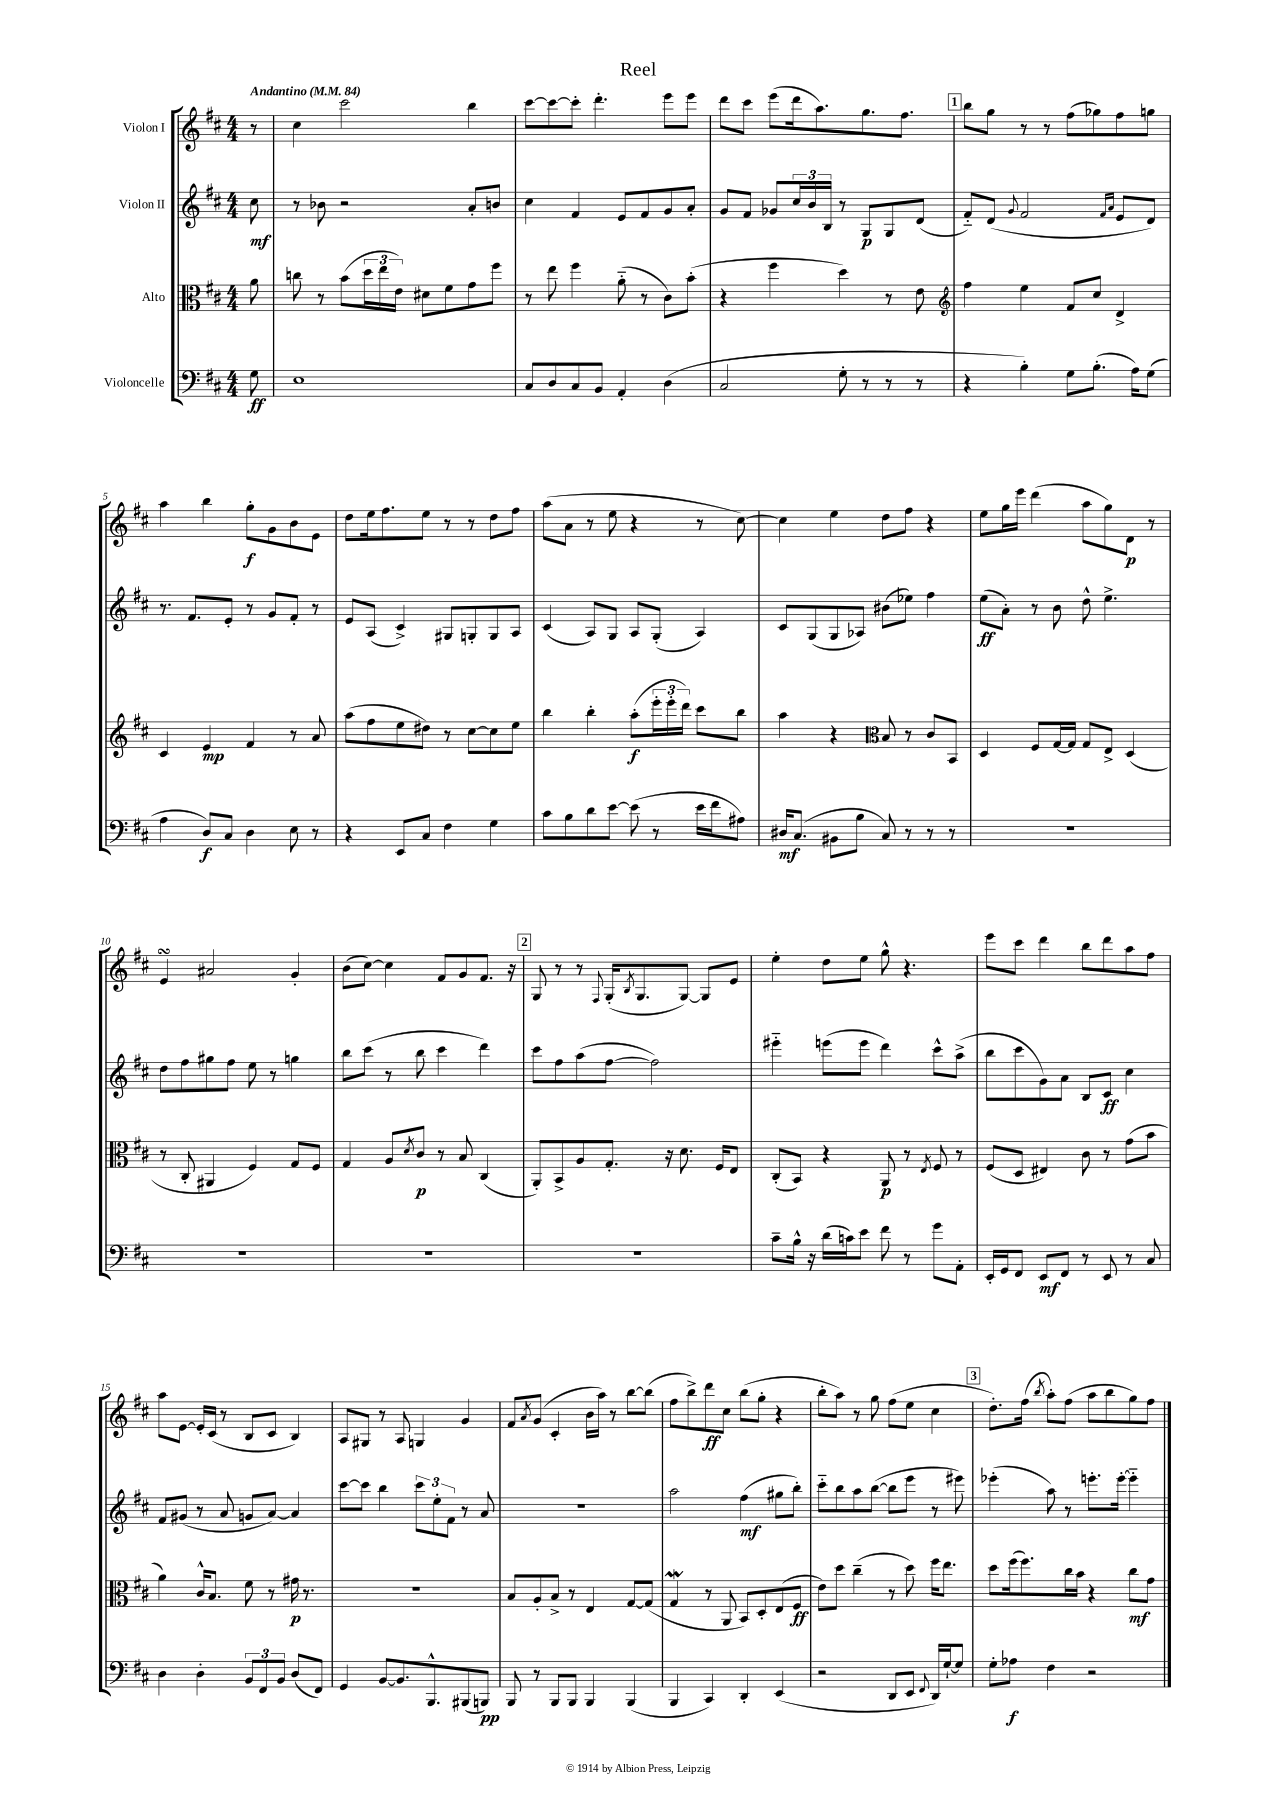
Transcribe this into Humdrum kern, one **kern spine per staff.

**kern	**dynam	**kern	**dynam	**kern	**dynam	**kern	**dynam
*part4	*part4	*part3	*part3	*part2	*part2	*part1	*part1
*staff4	*staff4	*staff3	*staff3	*staff2	*staff2	*staff1	*staff1
*I"Violoncelle	*	*I"Alto	*	*I"Violon II	*	*I"Violon I	*
*clefF4	*	*clefC3	*	*clefG2	*	*clefG2	*
*k[f#c#]	*	*k[f#c#]	*	*k[f#c#]	*	*k[f#c#]	*
*M4/4	*	*M4/4	*	*M4/4	*	*M4/4	*
*MM84	*	*MM84	*	*MM84	*	*MM84	*
=	=	=	=	=	=	=	=
!	!	!	!	!	!	!LO:TX:a:B:t=Andantino	!
8G\	ff	8a\	.	8cc#\	mf	8r	.
=1	=1	=1	=1	=1	=1	=1	=1
1E	.	8ccn\	.	8r	.	4cc#\	.
.	.	8r	.	8b-X\	.	.	.
.	.	(8b\L	.	2r	.	2ccc#\	.
.	.	24dd\L	.	.	.	.	.
.	.	24ee\	.	.	.	.	.
.	.	24e\JJ)	.	.	.	.	.
.	.	8d#X\L	.	.	.	.	.
.	.	8f#\	.	.	.	.	.
.	.	8g\	.	8a'/L	.	4bb\	.
.	.	8ff#\J	.	8bn/J	.	.	.
=2	=2	=2	=2	=2	=2	=2	=2
8C#/L	.	8r	.	4cc#\	.	[8ccc#\L	.
8D/	.	8ee\	.	.	.	8ccc#\_	.
8C#/	.	4ff#\	.	4f#/	.	8ccc#'\J]	.
8BB/J	.	.	.	.	.	4.ddd'\	.
4AA'/	.	(8a\	.	8e/L	.	.	.
.	.	8r	.	8f#/	.	.	.
(4D\	.	8c#\L)	.	8g/	.	8eee\L	.
.	.	(8b'\J	.	8a'/J	.	8eee\J	.
=3	=3	=3	=3	=3	=3	=3	=3
2C#/	.	4r	.	8g/L	.	8ddd\L	.
.	.	.	.	8f#/J	.	8ccc#\J	.
.	.	4ff#\	.	8g-X/L	.	(8eee\L	.
.	.	.	.	24cc#/L	.	16ddd\k	.
.	.	.	.	24b/	.	.	.
.	.	.	.	.	.	8.aa\)	.
.	.	.	.	24B/JJ	.	.	.
8G'\	.	4dd\)	.	8r	.	.	.
8r	.	.	.	8G/L	p	8.gg\	.
8r	.	8r	.	8G/	.	.	.
.	.	.	.	.	.	8.ff#\J	.
8r	.	8e\	.	(8d/J	.	.	.
!!LO:REH:place=s1:t=1
=4	=4	=4	=4	=4	=4	=4	=4
*	*	*clefG2	*	*	*	*	*
4r	.	4ff#\	.	8f#/L)	.	8bb\L	.
.	.	.	.	(8d/J	.	8gg\J	.
.	.	.	.	8qqg/	.	.	.
4B'\)	.	4ee\	.	2f#/	.	8r	.
.	.	.	.	.	.	8r	.
8G\L	.	8f#/L	.	.	.	(8ff#\L	.
(8.B'\J	.	8cc#/J	.	.	.	8gg-X\)	.
.	.	.	.	16qqf#/LL	.	.	.
.	.	.	.	16qqa/JJ	.	.	.
.	.	4d^/	.	8e/L	.	8ff#\	.
16A\KL)	.	.	.	.	.	.	.
(8G\J	.	.	.	8d/J)	.	8ggn\J	.
!!LO:LB:g=z
=5	=5	=5	=5	=5	=5	=5	=5
4A\	.	4c#/	.	8.r	.	4aa\	.
.	.	.	.	8.f#/L	.	.	.
8D/L)	f	4e/	mp	.	.	4bb\	.
8C#/J	.	.	.	8e'/J	.	.	.
4D\	.	4f#/	.	8r	.	8gg'\L	f
.	.	.	.	8g/L	.	8g\	.
8E\	.	8r	.	8f#'/J	.	8b\	.
8r	.	8a/	.	8r	.	8e\J	.
=6	=6	=6	=6	=6	=6	=6	=6
4r	.	(8aa\L	.	8e/L	.	8dd\L	.
.	.	8ff#\	.	(8A/J	.	16ee\k	.
.	.	.	.	.	.	8.ff#\	.
8EE/L	.	8ee\	.	4c#^/)	.	.	.
8C#/J	.	8dd#X\J)	.	.	.	8ee\J	.
4F#\	.	8r	.	8G#X/L	.	8r	.
.	.	[8cc#\L	.	8Gn'/	.	8r	.
4G\	.	8cc#\]	.	8G/	.	8dd\L	.
.	.	8ee\J	.	8A/J	.	8ff#\J	.
=7	=7	=7	=7	=7	=7	=7	=7
8c#\L	.	4bb\	.	(4c#/	.	(8aa\L	.
8B\	.	.	.	.	.	8a\J	.
8d\	.	4bb'\	.	8A/L)	.	8r	.
[8e\J	.	.	.	8G/J	.	8ee\	.
(8e\]	.	(8aa'\L	f	8A/L	.	4r	.
8r	.	24eee'\L	.	(8G'/J	.	.	.
.	.	24eee'\	.	.	.	.	.
.	.	24ddd\JJ)	.	.	.	.	.
16e\LL	.	8ccc#\L	.	4A/)	.	8r	.
16f#\J	.	.	.	.	.	.	.
8A#X\J)	.	8bb\J	.	.	.	[8cc#\)	.
=8	=8	=8	=8	=8	=8	=8	=8
16D#X/KL	mf	4aa\	.	8c#/L	.	4cc#\]	.
(8.C#/J	.	.	.	.	.	.	.
.	.	.	.	(8G/	.	.	.
8BB#X\L	.	4r	.	8G/	.	4ee\	.
8B\J	.	.	.	8A-X/J)	.	.	.
*	*	*clefC3	*	*	*	*	*
8C#/)	.	8B/	.	(8b#X\L	.	8dd\L	.
8r	.	8r	.	8ee-X\J)	.	8ff#\J	.
8r	.	8c#/L	.	4ff#\	.	4r	.
8r	.	8BB/J	.	.	.	.	.
=9	=9	=9	=9	=9	=9	=9	=9
1r	.	4D/	.	(8ee\L	ff	8ee\L	.
.	.	.	.	8a'\J)	.	16gg\L	.
.	.	.	.	.	.	16eee\JJ	.
.	.	8F#/L	.	8r	.	(4ddd\	.
.	.	[16G/L	.	8b\	.	.	.
.	.	16G/JJ]	.	.	.	.	.
.	.	8G/L	.	8dd^^\	.	8aa\L	.
.	.	8E^/J	.	4.ee^\	.	8gg\)	.
.	.	(4D/	.	.	.	8d\J	p
.	.	.	.	.	.	8r	.
!!LO:LB:g=z
=10	=10	=10	=10	=10	=10	=10	=10
1r	.	8r	.	8dd\L	.	4esSSS/	.
.	.	8C#'/	.	8ff#\	.	.	.
.	.	4AA#X/	.	8gg#X\	.	2a#X/	.
.	.	.	.	8ff#\J	.	.	.
.	.	4F#/)	.	8ee\	.	.	.
.	.	.	.	8r	.	.	.
.	.	8G/L	.	4ggn\	.	4g'/	.
.	.	8F#/J	.	.	.	.	.
=11	=11	=11	=11	=11	=11	=11	=11
1r	.	4G/	.	8bb\L	.	(8b\L	.
.	.	.	.	(8ccc#\J	.	[8cc#\J)	.
.	.	8A/L	.	8r	.	4cc#\]	.
.	.	8qd/	.	.	.	.	.
.	.	8c#/J	p	8bb\	.	.	.
.	.	8r	.	4ccc#\	.	8f#/L	.
.	.	8B/	.	.	.	8g/	.
.	.	(4C#/	.	4ddd\)	.	8.f#/J	.
.	.	.	.	.	.	16r	.
!!LO:REH:place=s1:t=2
=12	=12	=12	=12	=12	=12	=12	=12
1r	.	8AA'/L)	.	8ccc#\L	.	8G/	.
.	.	8BB^/	.	8ff#\	.	8r	.
.	.	8A/	.	(8aa\	.	8r	.
.	.	.	.	.	.	8qqF#/	.
.	.	8.G'/J	.	[8ff#\J	.	(16G'/KL	.
.	.	.	.	.	.	8qB/	.
.	.	.	.	.	.	8.G/	.
.	.	.	.	2ff#\])	.	.	.
.	.	16r	.	.	.	.	.
.	.	8.d\	.	.	.	[8G/J)	.
.	.	.	.	.	.	8G/L]	.
.	.	16F#/KL	.	.	.	.	.
.	.	8E/J	.	.	.	8e/J	.
=13	=13	=13	=13	=13	=13	=13	=13
8c#~\L	.	(8C#'/L	.	4eee#X\	.	4ee'\	.
16B^^\Jk	.	8BB/J)	.	.	.	.	.
16r	.	.	.	.	.	.	.
(16d\LL	.	4r	.	(8eeen\L	.	8dd\L	.
16cn\J)	.	.	.	.	.	.	.
8e\J	.	.	.	8eee\J	.	8ee\J	.
8f#\	.	8AA/	p	4ddd\)	.	8gg^^\	.
8r	.	8r	.	.	.	4.r	.
.	.	8qE/	.	.	.	.	.
8g\L	.	8F#/	.	8ccc#^^\L	.	.	.
8AA'\J	.	8r	.	(8aa^\J	.	.	.
=14	=14	=14	=14	=14	=14	=14	=14
16EE'/LL	.	(8F#/L	.	8bb\L	.	8eee\L	.
16GG/J	.	.	.	.	.	.	.
8FF#/J	.	8D/J	.	8ccc#\	.	8ccc#\J	.
8EE/L	mf	4E#X/)	.	8g\)	.	4ddd\	.
8FF#/J	.	.	.	8a\J	.	.	.
8r	.	8c#\	.	8B/L	.	8bb\L	.
8EE/	.	8r	.	8c#/J	ff	8ddd\	.
8r	.	(8g\L	.	4cc#\	.	8aa\	.
8C#/	.	8b\J	.	.	.	8ff#\J	.
!!LO:LB:g=z
=15	=15	=15	=15	=15	=15	=15	=15
4D\	.	4a\)	.	8f#/L	.	8aa\L	.
.	.	.	.	(8g#X/J	.	[8e\J	.
4D'\	.	16c#^^/KL	.	8r	.	16e'/LL]	.
.	.	8.B/J	.	.	.	(16c#/JJ	.
.	.	.	.	8a/	.	8r	.
12BB/L	.	8f#\	.	8gn/L	.	8B/L	.
12FF#/	.	.	.	.	.	.	.
.	.	8r	.	[8a/J)	.	8c#/J	.
12BB/J	.	.	.	.	.	.	.
(8D/L	.	16g#X\	p	4a/]	.	4B/)	.
.	.	8.r	.	.	.	.	.
8FF#/J)	.	.	.	.	.	.	.
=16	=16	=16	=16	=16	=16	=16	=16
4GG/	.	1r	.	[8ccc#\L	.	8A/L	.
.	.	.	.	8ccc#\J]	.	8G#X/J	.
[8BB/L	.	.	.	4bb\	.	8r	.
8.BB/]	.	.	.	.	.	8A/	.
.	.	.	.	12ccc#\L	.	4Gn/	.
8.BBB^^/	.	.	.	.	.	.	.
.	.	.	.	12ee'\	.	.	.
.	.	.	.	12f#\J	.	.	.
(8BBB#X/	.	.	.	8r	.	4g/	.
8BBBn/J)	pp	.	.	8a/	.	.	.
=17	=17	=17	=17	=17	=17	=17	=17
8BBB/	.	8B/L	.	1r	.	8f#/L	.
.	.	.	.	.	.	8qa/	.
8r	.	8A'/	.	.	.	(8g/J	.
8BBB/L	.	8B^/J	.	.	.	4c#'/	.
8BBB/J	.	8r	.	.	.	.	.
4BBB/	.	4E/	.	.	.	16b\LL	.
.	.	.	.	.	.	16aa\JJ)	.
.	.	.	.	.	.	8r	.
(4BBB/	.	[8G/L	.	.	.	[8bb\L	.
.	.	(8G/J]	.	.	.	(8bb\J]	.
=18	=18	=18	=18	=18	=18	=18	=18
4BBB/	.	4Gw/	.	2aa\	.	8ff#\L	.
.	.	.	.	.	.	8bb^\)	.
4CC#/)	.	8r	.	.	.	8ddd\	ff
.	.	8AA/	.	.	.	8cc#\J	.
4DD'/	.	8BB/L)	.	(4ff#\	mf	(8bb\L	.
.	.	8D'/	.	.	.	8gg'\J	.
(4EE/	.	(8E/	.	8gg#X\L	.	4r	.
.	.	8F#/J	ff	8bb'\J)	.	.	.
=19	=19	=19	=19	=19	=19	=19	=19
2r	.	8e\L)	.	8ccc#\L	.	8bb'\L	.
.	.	8dd\J	.	8bb\	.	8aa\J)	.
.	.	(4cc#~\	.	8aa\	.	8r	.
.	.	.	.	([8bb\J	.	8gg\	.
8DD/L	.	8r	.	8bb\L]	.	(8ff#\L	.
8EE/J	.	8dd\)	.	8eee\J	.	8ee\J	.
8qqFF#/	.	.	.	.	.	.	.
16DD/LL)	.	16ff#\KL	.	8r	.	4cc#\	.
[16G`/J	.	8.ee\J	.	.	.	.	.
8G/J]	.	.	.	8eee#X\)	.	.	.
!!LO:REH:place=s1:t=3
=20	=20	=20	=20	=20	=20	=20	=20
8G'\L	.	8dd\L	.	(4eee-X'\	.	8.dd'\L)	.
8A-X\J	f	(16ff#\k	.	.	.	.	.
.	.	8.ff#\)	.	.	.	(16ff#\Jk	.
.	.	.	.	.	.	8qbb/	.
4F#\	.	.	.	8aa\)	.	8aa'\L)	.
.	.	16cc#\L	.	8r	.	(8ff#\J	.
.	.	16b\JJ	.	.	.	.	.
2r	.	4r	.	8.eeen'\L	.	8aa\L	.
.	.	.	.	.	.	8bb\	.
.	.	.	.	[16eee'\Jk	.	.	.
.	.	8cc#\L	mf	4eee\]	.	8gg\)	.
.	.	8g\J	.	.	.	8ff#\J	.
==	==	==	==	==	==	==	==
*-	*-	*-	*-	*-	*-	*-	*-
